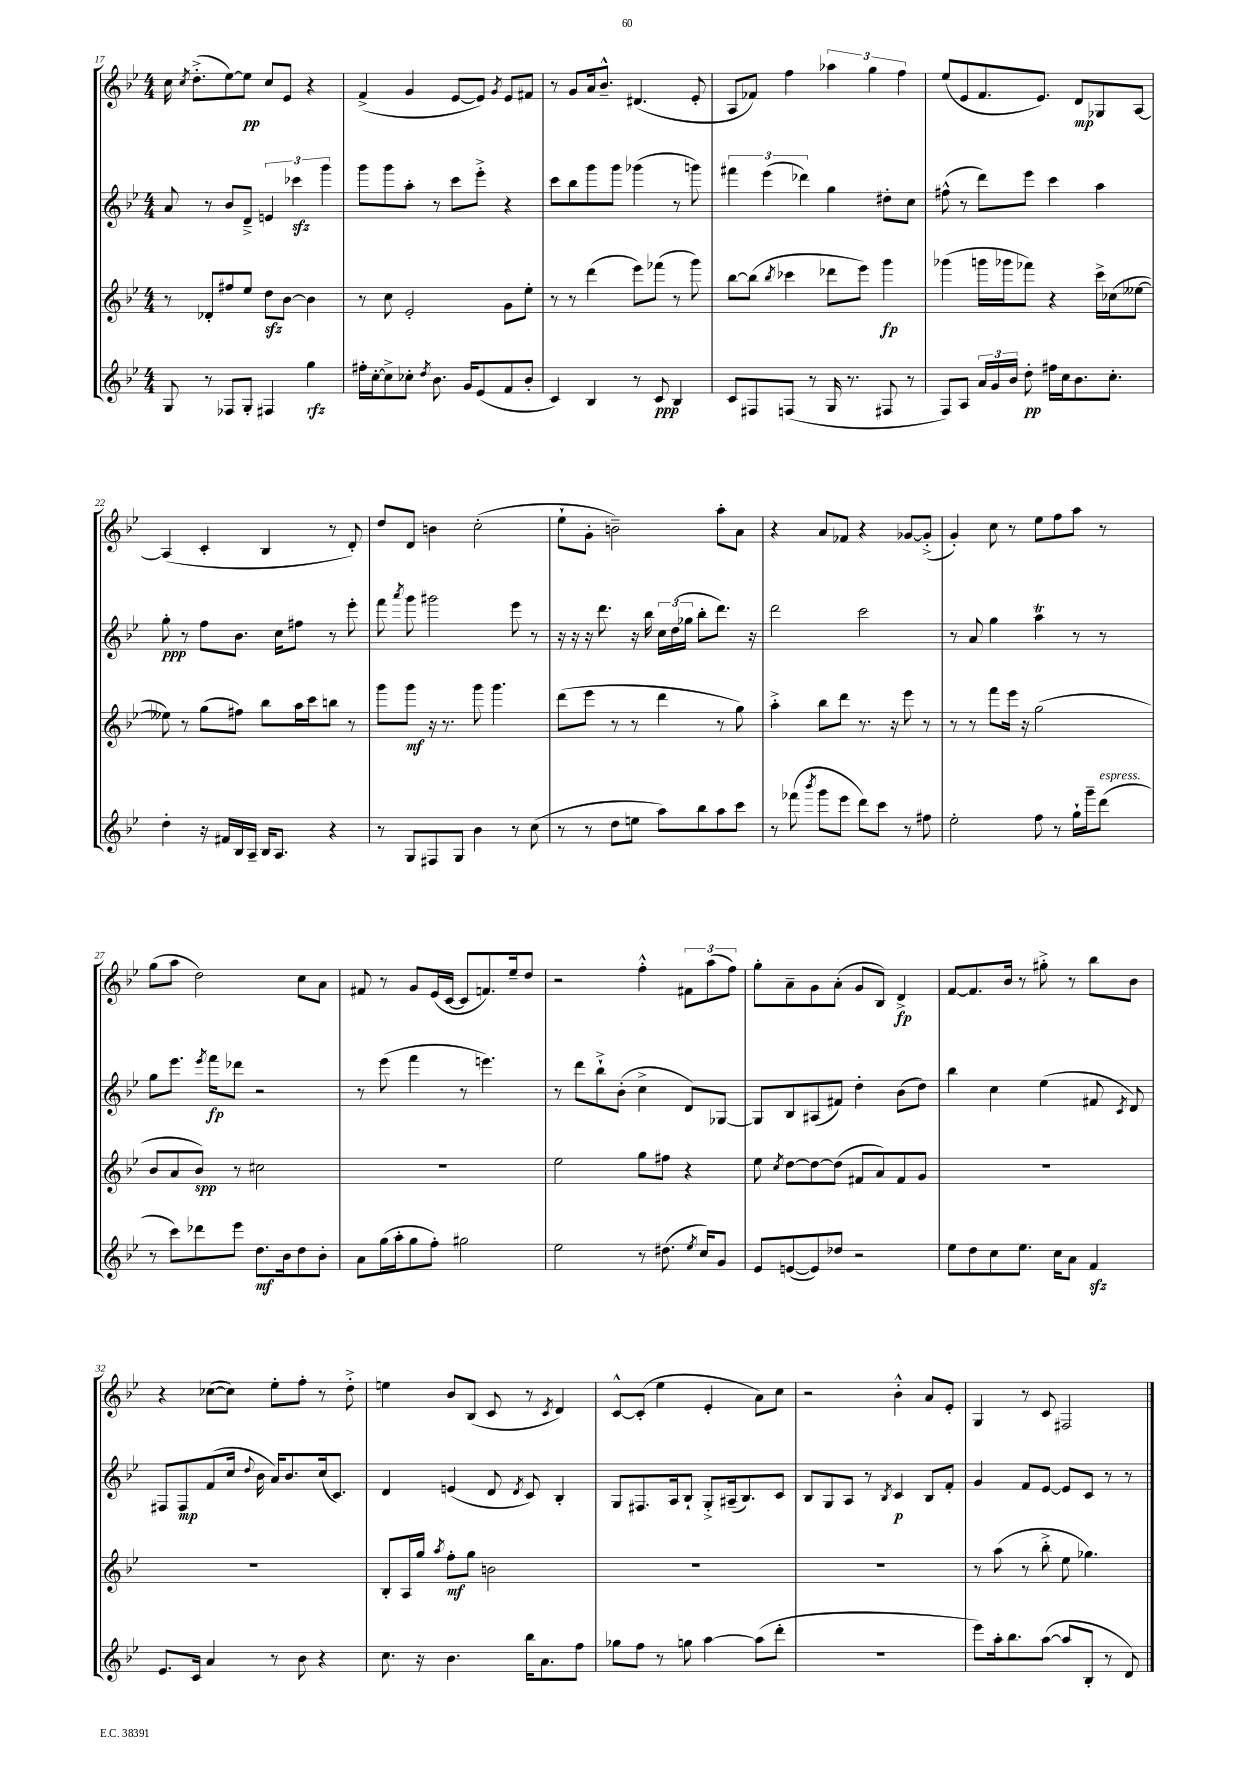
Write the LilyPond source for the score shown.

<<
\new StaffGroup <<
\new Staff = "s0" {
    \clef treble \key bes \major \numericTimeSignature \time 4/4
    \autoBeamOff c''16 \acciaccatura { c''8 } d''8.[-.->( ees''8~) ees''8]\pp c''8[ ees'8] r4 |
    f'4->( g'4 ees'8[~ ees'8]) \acciaccatura { g'8 } ees'8[ fis'8] |
    r8 g'8[ a'16 bes'8.]---^ dis'4.( ees'8-. |
    a8[ fes'8]) f''4 \tuplet 3/2 { aes''4 g''4 f''4 } |
    ees''8[( ees'8 f'8. ees'8.]) d'8[\mp ges8 a8]~ |
    a4( c'4-. bes4 r8 d'8-.) |
    d''8[ d'8] b'4 c''2-.( |
    ees''8[-! g'8]-. b'2--) a''8[-. a'8] |
    r4 a'8[ fes'8] r4 ges'8[~ ges'8]-.->( |
    g'4-.) c''8 r8 ees''8[ f''8 a''8] r8 |
    g''8[( a''8] d''2) c''8[ a'8] |
    fis'8 r8 g'8[ ees'16( c'16]~ c'8[ f'8.) ees''16-- d''8] |
    r2 f''4-.-^ \tuplet 3/2 { fis'8[ a''8( f''8]) } |
    g''8[-. a'8-- g'8 a'8]-.( g'8[ bes8]) d'4->\fp |
    f'8[~ f'8. bes'16] r8 gis''8-.-> r8 bes''8[ bes'8] |
    r4 ces''8[~( ces''8]) ees''8[-. f''8]-. r8 d''8-.-> |
    e''4 bes'8[ bes8]( c'8 r8 \acciaccatura { c'8 } d'4) |
    c'8[~-^ c'8]-.( ees''4 ees'4-. a'8[) c''8] |
    r2 bes'4-.-^ a'8[ ees'8]-. |
    g4 r8 c'8 fis2 \bar "|." |
}
\new Staff = "s1" {
    \clef treble \key bes \major \numericTimeSignature \time 4/4
    \autoBeamOff a'8 r8 bes'8[ d'8]---> \tuplet 3/2 { e'4 ces'''4\sfz g'''4 } |
    g'''8[ g'''8 a''8]-. r8 c'''8[ ees'''8]-.-> r4 |
    c'''8[ bes''8 g'''8 g'''8] ges'''4( r8 g'''8) |
    \tuplet 3/2 { fis'''4 ees'''4( des'''4) } g''4 dis''8[-. c''8] |
    fis''8-^( r8 d'''8[) ees'''8] c'''4 a''4 |
    g''8-.\ppp r8 f''8[ bes'8.] c''16[ fis''8] r8 ees'''8-. |
    f'''8 \acciaccatura { a'''8 } g'''8 gis'''2 ees'''8 r8 |
    r16 r16 r16 d'''8. r16 bes''16 \tuplet 3/2 { c''16[ d''16( ges''16] } bes''8[-. d'''8.]) r16 |
    d'''2 c'''2 |
    r8 a'8 g''4 a''4\trill r8 r8 |
    g''8[ ees'''8.] \acciaccatura { ees'''8 } f'''16[\fp des'''8] r2 |
    r8 ees'''8( f'''4 r8 e'''4.) |
    r8 d'''8[ bes''8-!-> bes'8]-.( c''4-> d'8[) ges8]~ |
    ges8[ bes8 ais8( fis'8]) d''4-. bes'8[( d''8]) |
    bes''4 c''4 ees''4( fis'8 \acciaccatura { c'8 } d'8) |
    fis8[ fis8\mp f'8( c''16] \appoggiatura { d''8 } bes'16 a'16[) bes'8. c''16( c'8.]) |
    d'4 e'4( d'8 \acciaccatura { d'8 } c'8) bes4-. |
    g8[ fis8. a16 bes8]-! g8[-.-> ais16--( bes8.) c'8] |
    bes8[ g8 a8] r8 \acciaccatura { bes8 } c'4\p bes8[ f'8]-. |
    g'4 f'8[ ees'8]~ ees'8[ c'8] r8 r8 \bar "|." |
}
\new Staff = "s2" {
    \clef treble \key bes \major \numericTimeSignature \time 4/4
    \autoBeamOff r8 des'8[-. fis''8 ees''8] d''8[\sfz bes'8]~ bes'4 |
    r8 c''8 ees'2-. g'8[ ees''8]-. |
    r8 r8 d'''4( ees'''8[) fes'''8]( r8 g'''8) |
    bes''8[~ bes''8]( \acciaccatura { bes''8 } ces'''4 des'''8[ ees'''8]) g'''4\fp |
    ges'''4( g'''16[ ges'''16 fes'''8]) r4 c'''16[-> ces''16( eeses''8]~ |
    eeses''8) r8 g''8[( fis''8]) bes''8[ a''16 c'''16 b''8] r8 |
    g'''8[ g'''8]\mf r16 r8. g'''8 g'''4. |
    d'''8[( ees'''8] r8 r8 d'''4 r8 g''8) |
    a''4-.-> bes''8[ d'''8] r8. r16 ees'''8 r8 |
    r8 r8 f'''8[ ees'''16] r16 g''2( |
    bes'8[ a'8 bes'8]\spp) r8 cis''2 |
    R1 |
    ees''2 g''8[ fis''8] r4 |
    ees''8 \acciaccatura { c''8 } d''8[~ d''8~ d''8]( fis'8[ a'8) fis'8 g'8] |
    R1 |
    R1 |
    bes8[-. a16 g''16] \acciaccatura { a''8 } f''8[-.\mf g''8] b'2 |
    R1 |
    R1 |
    r8 a''8( r8 bes''8-.-> ees''8 ges''4.) \bar "|." |
}
\new Staff = "s3" {
    \clef treble \key bes \major \numericTimeSignature \time 4/4
    \autoBeamOff g8 r8 fes8[ g8]-. fis4 g''4\rfz |
    fis''16[-. c''16~-. c''8-> ces''8]-. \acciaccatura { d''8 } bes'8. g'16[ ees'8( f'8 bes'8]-. |
    c'4) bes4 r8 c'8\ppp bes4 |
    c'8[ fis8 f8]( r8 g16 r8. fis8 r8 |
    f8[) a8] \tuplet 3/2 { a'16[ g'16 bes'16] } d''8-.\pp fis''16[ c''16 bes'8. c''8.]-. |
    d''4-. r16 fis'16[ bes16 a16]-- bes16[ a8.] r4 |
    r8 g8[ fis8 g8] bes'4 r8 c''8( |
    r8 r8 d''8[ e''8] a''8[) bes''8 a''8 c'''8] |
    r8 fes'''8( \acciaccatura { bes'''8 } g'''8[ ees'''8] d'''8[) c'''8] r8 fis''8 |
    ees''2-. f''8 r8 g''16[-! g'''16-- d'''8]^\markup { \italic "espress." }( |
    r8 c'''8[) des'''8 ees'''8] d''8.[\mf bes'16 d''8 bes'8]-. |
    a'8[ g''16( a''16-. g''8 f''8]-.) gis''2 |
    ees''2 r8 dis''8.( \acciaccatura { ees''8 } c''16[) g'8] |
    ees'8[ e'8~( e'8) des''8] r2 |
    ees''8[ d''8 c''8 ees''8.] c''16[ a'8] f'4\sfz |
    ees'8.[ c'16] a'4 r8 bes'8 r4 |
    c''8. r16 bes'4. bes''16[ a'8. f''8] |
    ges''8[ f''8] r8 g''8 a''4~ a''8[( d'''8]-. |
    R1 |
    ees'''8[) a''16-. bes''8. a''8]~( a''8[ bes8]-. r8 d'8) \bar "|." |
}
>>
>>
\layout { \context { \Score currentBarNumber = #17 } }
